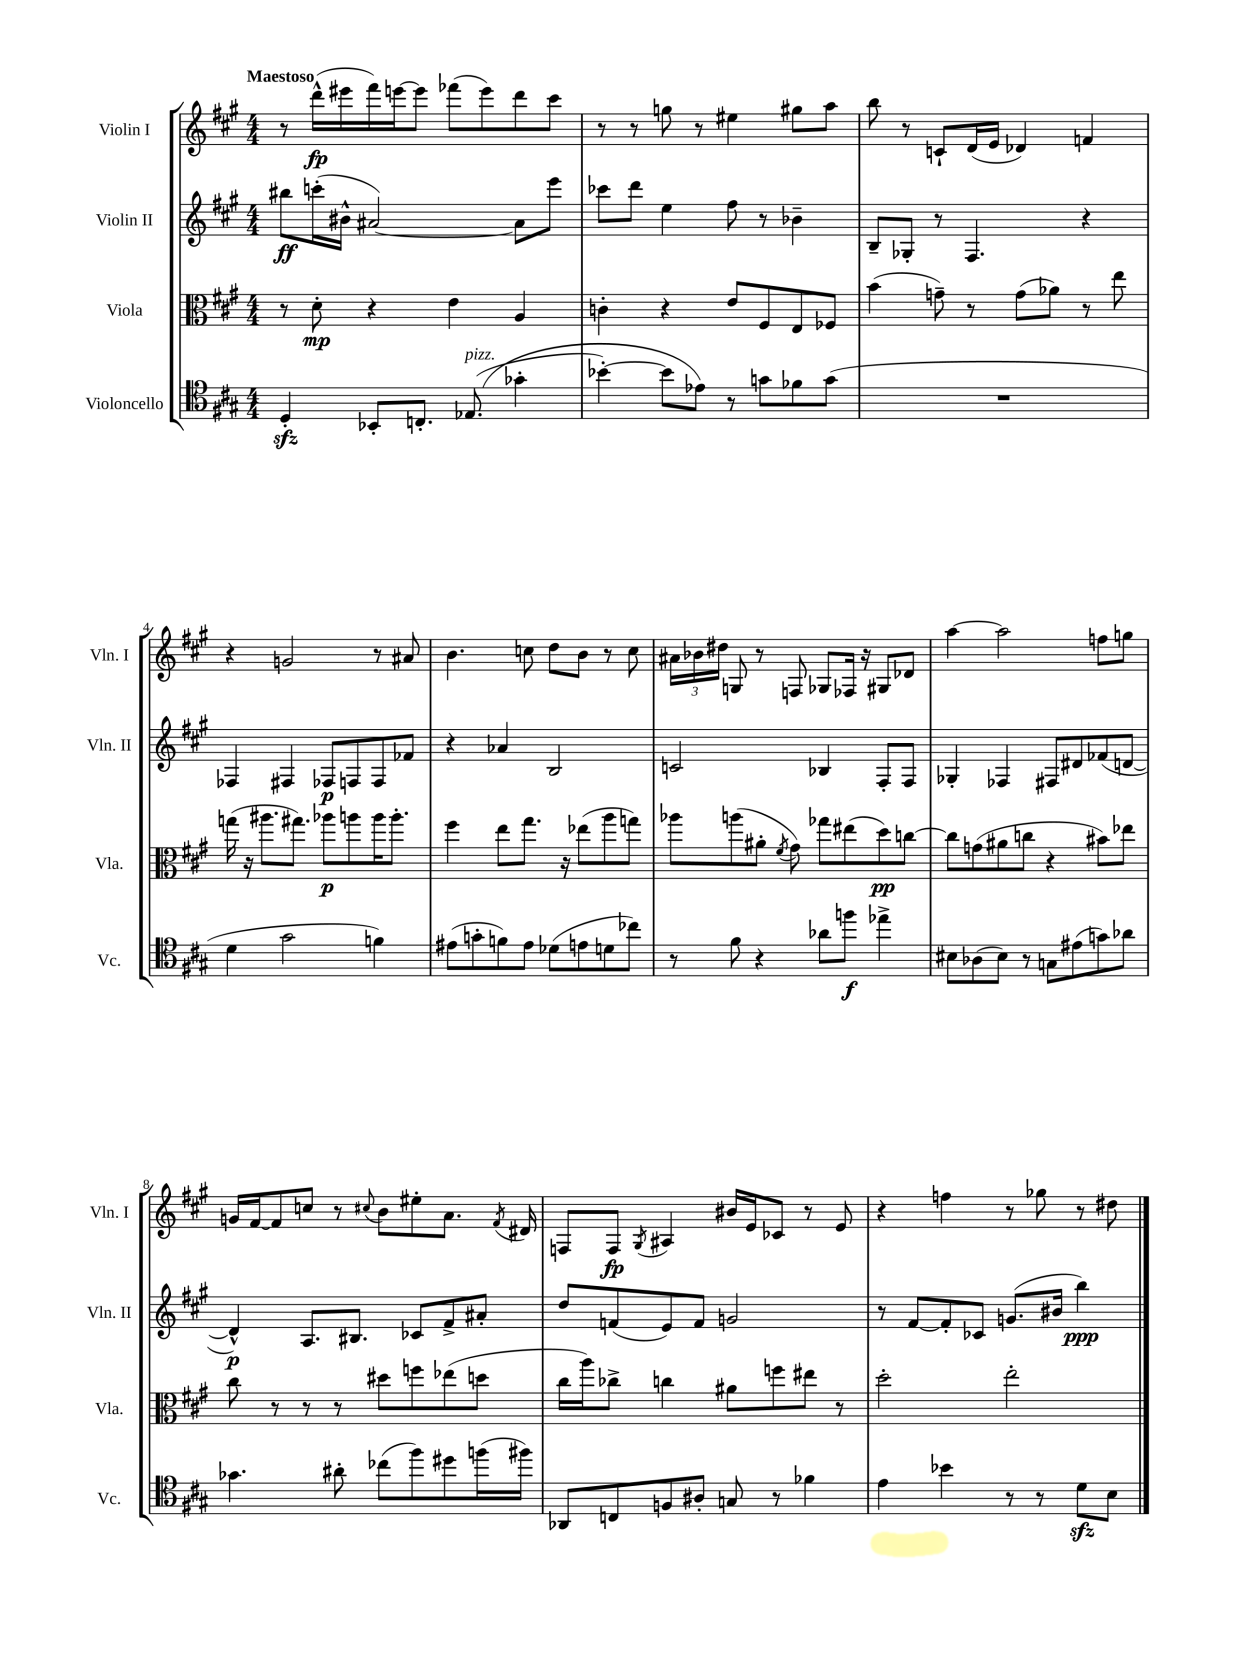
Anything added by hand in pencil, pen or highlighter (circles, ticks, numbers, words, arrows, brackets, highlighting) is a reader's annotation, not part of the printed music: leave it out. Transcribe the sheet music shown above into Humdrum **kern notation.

**kern	**kern	**kern	**kern
*staff4	*staff3	*staff2	*staff1
*clefC4	*clefC3	*clefG2	*clefG2
*k[f#c#g#]	*k[f#c#g#]	*k[f#c#g#]	*k[f#c#g#]
*M4/4	*M4/4	*M4/4	*M4/4
4D'	8r	8bb#	8r
.	8d'	(16ccc'	(16ddd^^
.	.	16b#^^	16eee#
8BB-'	4r	[2a#)	16fff#)
.	.	.	[16eee
8.C'	.	.	8eee]
.	4e	.	(8fff-
&((8.E-	.	.	.
.	.	.	8eee)
4g-'	4A	8a#]	8ddd
.	.	8eee	8ccc#
=	=	=	=
[4b-')	4c'	8ccc-	8r
.	.	8ddd	8r
8b-]	4r	4ee	8gg
8e-&)	.	.	8r
8r	8e	8ff#	4ee#
8g	8F#	8r	.
8f-	8E	4b-~	8gg#
(8g	8F-	.	8aa
=	=	=	=
1r	(4b	8B~	8bb
.	.	8G-'	8r
.	8g~)	8r	8c`
.	8r	4.F#	(16d
.	.	.	16e
.	(8g	.	4d-)
.	8a-)	.	.
.	8r	4r	4f
.	8ee	.	.
=	=	=	=
4d	(16gg	4F-	4r
.	16r	.	.
.	8.aa#	.	.
2g#	.	4F#	2g
.	8.gg#)	.	.
.	8aa-	8F-	.
.	8aa	8F	.
4f)	16aa	8F	8r
.	8.aa'	.	.
.	.	8f-	8a#
=	=	=	=
(8e#	4ff#	4r	4.b
8g'	.	.	.
8f)	8ee	4a-	.
8e#	8.gg#	.	8cc
(8d-	.	2B	8dd
.	16r	.	.
8e	(8ee-	.	8b
8d	8aa	.	8r
8cc-)	8gg)	.	8cc
=	=	=	=
8r	8aa-	2c	24a#
.	.	.	24b-
.	.	.	24dd#
8f#	(8aa	.	8G
4r	8a#'	.	8r
.	8qf#	.	.
.	8g#)	.	8F
8a-	8gg-	4B-	8G-
8ff	(8ee#	.	16F-
.	.	.	16r
4ee-^	8dd)	8F#'	8G#
.	[8cc	8F#	8d-
=	=	=	=
8B#	8cc]	4G-'	[4aa
(8A-	(8g	.	.
8B#)	8a#	4F-	2aa]
8r	8cc	.	.
8G	4r	8F#	.
(8e#	.	8d#	.
8g)	8b#)	(8f-	8ff
8a-	8ee-	[8d	8gg
=	=	=	=
4.g-	8cc#	4d^^])	16g
.	.	.	[16f#
.	8r	.	8f#]
.	8r	8.A	8cc
8a#'	8r	.	8r
.	.	8.B#	.
.	.	.	8qqcc#
(8cc-	8dd#	.	8b
8ff#)	8ff	8c-	8ee#'
8dd#	(8ee-	8f#^	8.a
(16ff	8dd	8a#'	.
.	.	.	8qf#
16ff#)	.	.	16d#
=	=	=	=
8AA-	16cc#	8dd	8F
.	16aa)	.	.
8C	8cc-^	(8f	8F
.	.	.	8qG#
8F	4cc	8e)	4A#
8A#'	.	8f	.
8G	8a#	2g	16b#
.	.	.	16e
8r	8ff	.	8c-
4f-	8ee#	.	8r
.	8r	.	8e
=	=	=	=
4e	2dd'	8r	4r
.	.	[8f#	.
4b-	.	8f#']	4ff
.	.	8c-	.
8r	2ee'	(8.g	8r
8r	.	.	8gg-
.	.	16b#	.
8d	.	4bb)	8r
8B	.	.	8dd#
==	==	==	==
*-	*-	*-	*-
